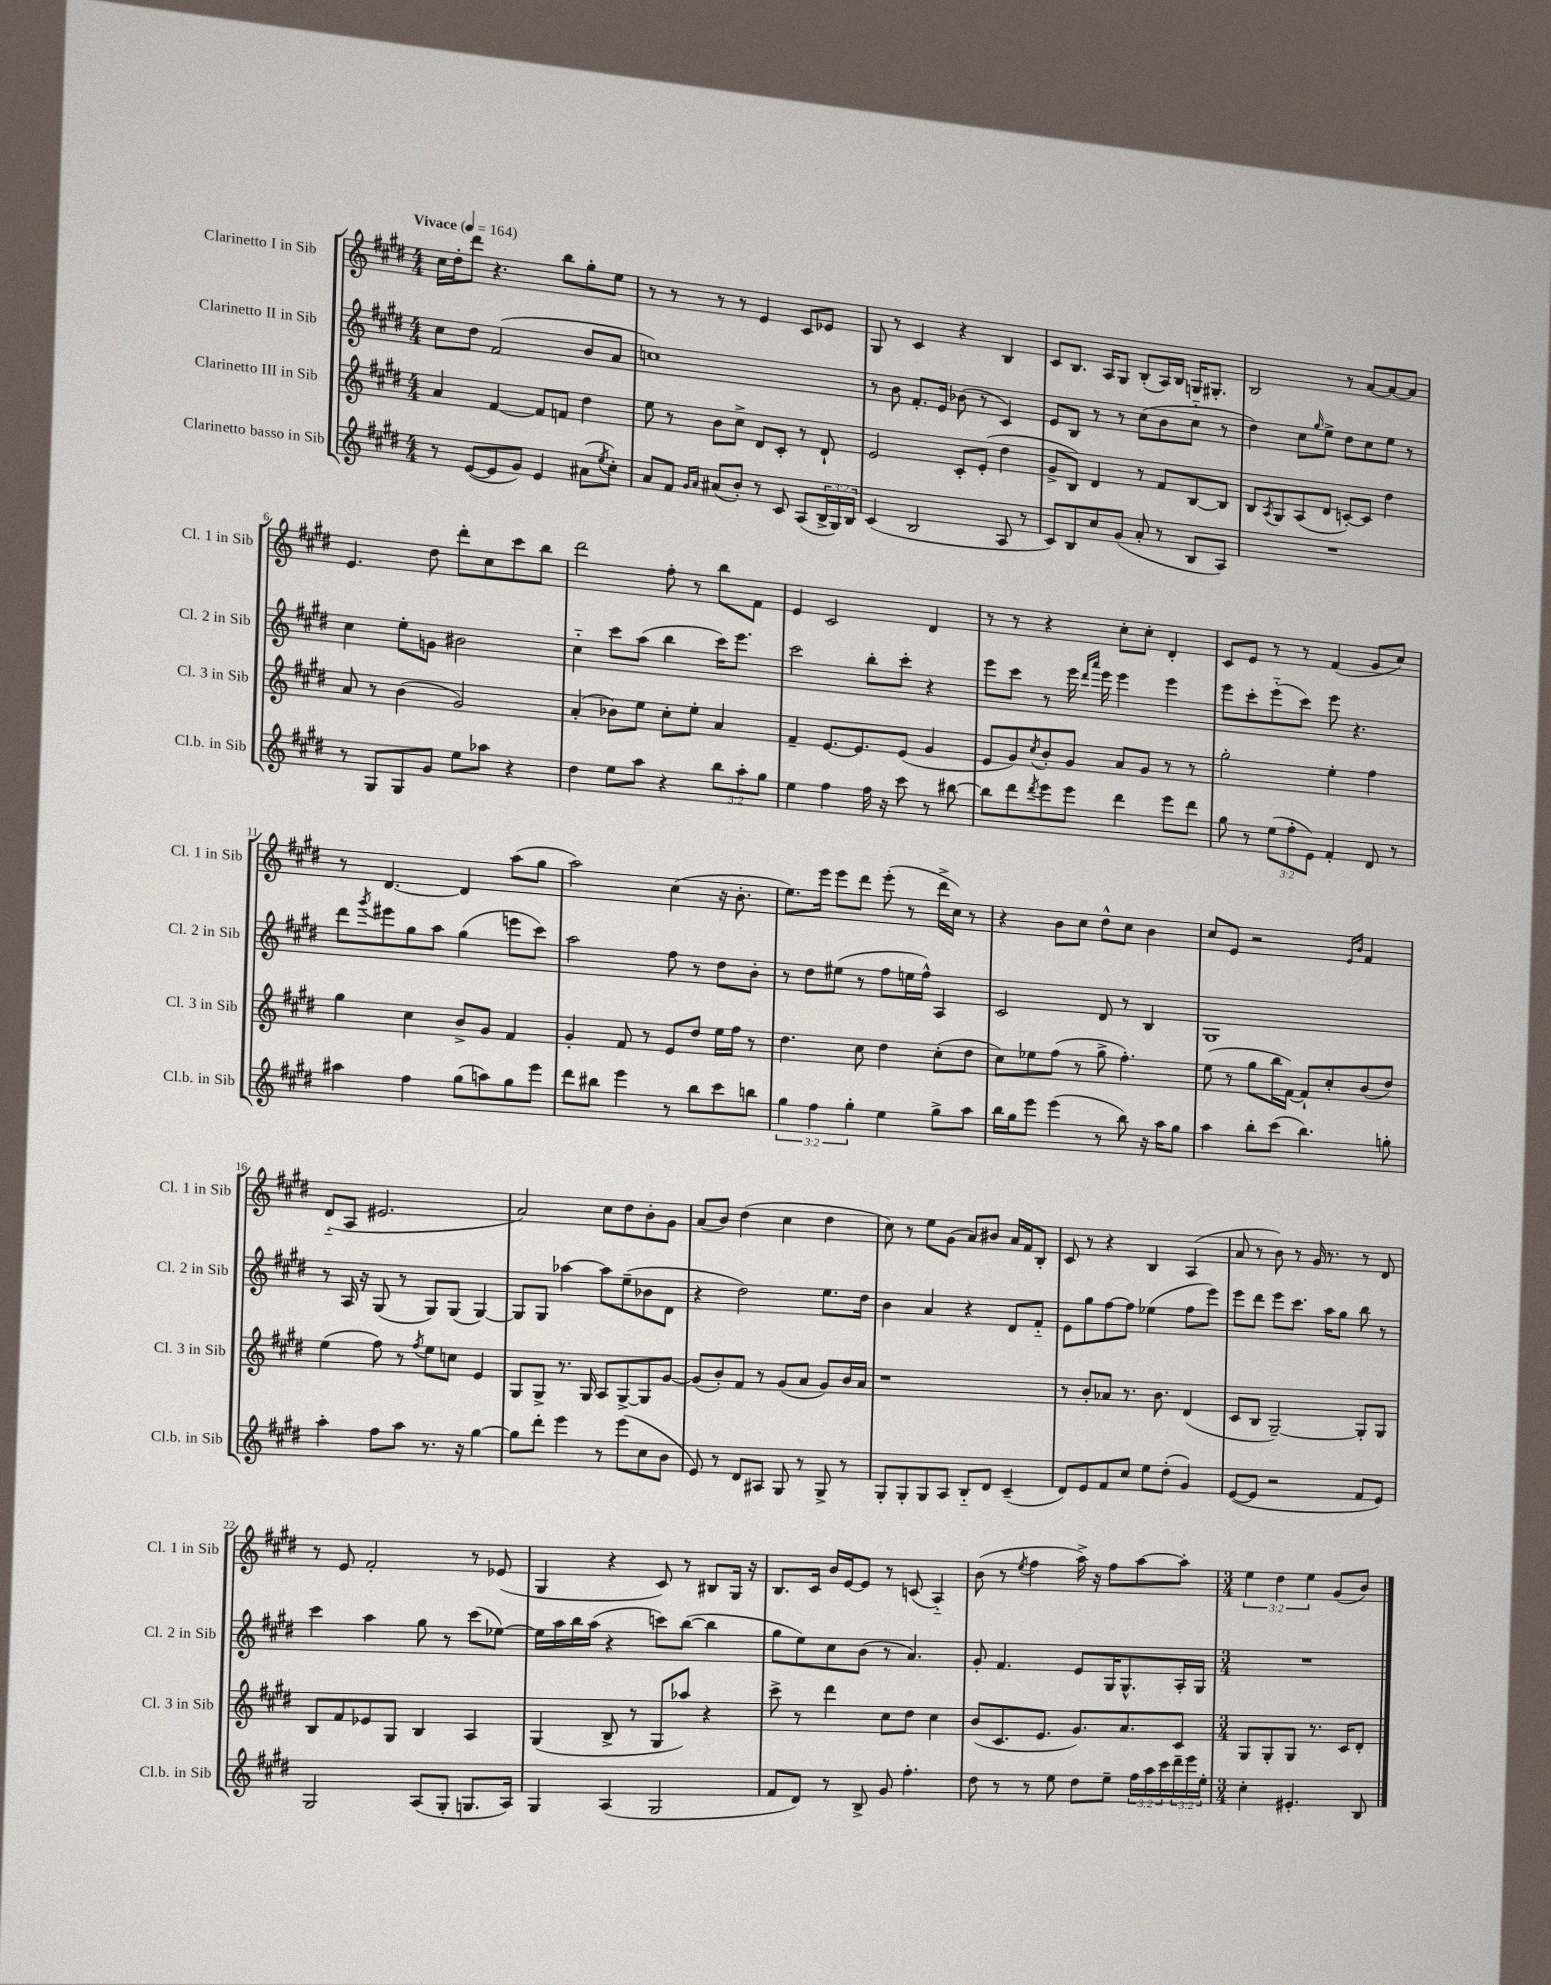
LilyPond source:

<<
\new StaffGroup <<
\new Staff = "s0" \with { instrumentName = "Clarinetto I in Sib" shortInstrumentName = "Cl. 1 in Sib" } {
    \clef treble \key e \major \numericTimeSignature \time 4/4 \override Staff.TupletNumber.text = #tuplet-number::calc-fraction-text \tempo "Vivace" 4 = 164
    cis''16 dis''16-. dis'''8 r4. b''8 gis''8-. e''8 |
    r8 r8 r8 r8 e'4 cis'8 ees'8 |
    gis8 r8 cis'4 r4 b4 |
    cis'8 b8. a16 gis8 b8-.( a16) b16 g16 gis8.-. |
    b2 r8 a'8~ a'8~ a'8 |
    e'4. dis''8 dis'''8-. cis''8 cis'''8 b''8 |
    dis'''2 fis''8-. r8 b''8 fis'8 |
    e'4 cis'2 dis'4 |
    r8 r8 r4 cis''8-. cis''8-. dis'4-. |
    cis'8 e'8 r8 r8 fis'4( gis'8 cis''8) |
    r8 dis'4.~ dis'4 a''8( gis''8 |
    a''2) cis''4( r16 b'8.-. |
    e''8.) e'''16 e'''8 dis'''8 e'''8-.( r8 dis'''16-> cis''16) r8 |
    r4 b'8 cis''8 dis''8-^ cis''8 b'4 |
    cis''8 e'8 r2 \grace { e'16 b'16 } fis'4 |
    dis'8-_( a8 eis'2. |
    a'2) cis''8 dis''8 b'8-. gis'8 |
    a'8( b'8) dis''4( cis''4 dis''4 |
    cis''8) r8 e''8 gis'8( a'8) bis'8 a'16 fis'16 b8-. |
    cis'8 r8 r4 b4 a4( |
    a'8 r8 b'8) r8 gis'16 r8. r8 dis'8 |
    r8 e'8 fis'2-. r8 ees'8( |
    gis4 r4 cis'8) r8 bis8 gis16 r16 |
    b8. cis'16 b'16 e'16~ e'8 r8 c'8( a4-_) |
    b'8( r8 \acciaccatura { e''8 } fis''4 a''16->) r16 fis''8 a''8~ a''8-. |
    \numericTimeSignature \time 3/4 \tuplet 3/2 { e''4 dis''4 e''4 } gis'8( b'8) \bar "|." |
}
\new Staff = "s1" \with { instrumentName = "Clarinetto II in Sib" shortInstrumentName = "Cl. 2 in Sib" } {
    \clef treble \key e \major \numericTimeSignature \time 4/4
    cis''8 dis''8 fis'2( b'8 a'8 |
    c''1) |
    r8 b'8 fis'8.-. e'16 bes'8( r8 cis'4) |
    e'8 b8 r8 r8 cis''8( b'8 cis''8-_ r8 |
    dis''4) cis''8 \grace { gis''16 } e''8-> dis''8 cis''8 e''8 r8 |
    cis''4 e''8-. g'8 bis'2 |
    cis''4-_ cis'''8 a''8( b''4 cis'''16) e'''8. |
    cis'''2 b''8-. cis'''8-. r4 |
    e'''8 cis'''8 r8 e'''16 \grace { dis'''16 a'''16 } e'''16 e'''4 e'''4 |
    e'''8 cis'''8-. e'''8-_( cis'''8) e'''8 r4. |
    dis'''8 \acciaccatura { gis'''8 } eis'''8 gis''8 a''8 gis''4( e'''8 cis'''8) |
    a''2 fis''8 r8 dis''8 b'8-. |
    r8 dis''8 eis''8( r8 fis''8 e''16 fis''16-^) a4 |
    cis'2 dis'8 r8 b4 |
    gis1 |
    r8 a16 r16 gis8( r8 gis8) gis8( gis4~) |
    gis8 gis8 aes''4~ aes''8 e''8--( bes'8 dis'8 |
    r4 dis''2) e''8. dis''16 |
    b'4 a'4 r4 dis'8 fis'8-_ |
    e'8 gis''8 fis''8~ fis''8 ees''4( fis''8 e'''8) |
    e'''8 dis'''8 e'''8 cis'''8. a''16 gis''8 b''8 r8 |
    cis'''4 a''4 gis''8 r8 cis'''8( ees''8~) |
    ees''16 a''16 b''16 a''16( r4 c'''8) b''8~( b''4 |
    gis''8 e''8) cis''8 b'8( r8 a'4.) |
    gis'8-. fis'4. e'8 gis16 gis8.-^ a16-. gis16 |
    \numericTimeSignature \time 3/4 R2. \bar "|." |
}
\new Staff = "s2" \with { instrumentName = "Clarinetto III in Sib" shortInstrumentName = "Cl. 3 in Sib" } {
    \clef treble \key e \major \numericTimeSignature \time 4/4
    a'4 fis'4~ fis'8 f'8 dis''4 |
    e''8 r8 b'8 cis''8-> dis'8 cis'8-. r8 dis'8-! |
    e'2 cis'8-. e'8-.( dis''4 |
    gis'8-> b8) dis'4 r8 fis'8 b8~ b8 |
    b8 \acciaccatura { a8 } gis8 a8( dis'8 c'8~-.) c'8 dis''4 |
    a'8 r8 b'4( gis'2) |
    a'4-.( bes'8) e''8 cis''8-. e''8-. a'4 |
    fis'4-- e'8.~ e'8. e'8( gis'4 |
    e'8 gis'8) \acciaccatura { cis''8 } b'8-. gis'8 a'8 gis'8 r8 r8 |
    gis''2-. e''4-. fis''4 |
    gis''4 cis''4 b'8-> gis'8 fis'4 |
    gis'4-. fis'8 r8 e'8 dis''8 e''16 fis''16 r8 |
    dis''4. cis''8 dis''4 cis''8-.( dis''8 |
    cis''8) ees''8 fis''8( r8 gis''8-> fis''4.-.) |
    e''8( r8 gis''8 b''16 fis'16~) fis'8-! cis''8-. b'8( dis''8) |
    e''4( fis''8) r8 \acciaccatura { fis''8 } e''8 c''8 e'4 |
    gis8 gis8-> r8. gis16 a8 gis8~-> gis8 gis'8~ |
    gis'8( b'8-.) fis'8 r8 gis'8( a'8 gis'8) b'16 a'16 |
    r1 |
    r8 b'8-. aes'8 r8. b'8. dis'4( |
    cis'8 b8 gis2~--) gis8-. gis8 |
    b8 fis'8 ees'8 gis8 b4 a4 |
    gis4( b8-> r8 gis8 aes''8) r4 |
    cis'''8-> r8 dis'''4 cis''8 dis''8 cis''4 |
    b'8( cis'8. e'8. gis'8.) a'8. cis'8 |
    \numericTimeSignature \time 3/4 gis8 gis8-. gis8 r8. cis'16 dis'8-. \bar "|." |
}
\new Staff = "s3" \with { instrumentName = "Clarinetto basso in Sib" shortInstrumentName = "Cl.b. in Sib" } {
    \clef treble \key e \major \numericTimeSignature \time 4/4 \override Staff.TupletNumber.text = #tuplet-number::calc-fraction-text
    r8 e'8~( e'8 gis'8) e'4 ais'8( \acciaccatura { e''8 } cis''8-.) |
    a'8 fis'8 \grace { gis'16 a'16 } ais'8( b'8-.) r8 cis'8 a8( \tuplet 3/2 { b16-> gis16) b16 } |
    cis'4( b2 a8 r8 |
    cis'8) b8 cis''8 gis'8( a'8-. r8 b8 a8) |
    R1 |
    r8 gis8 gis8 gis'8 e''8 aes''8 r4 |
    dis''4 e''8 a''8 r4 \tuplet 3/2 { b''8 a''8-. gis''8 } |
    e''4 fis''4 fis''16 r16 cis'''8 r8 bis''8~ |
    bis''8 dis'''8 \acciaccatura { dis'''8 } e'''8 e'''8 dis'''4 e'''8 dis'''8 |
    gis''8 r8 \tuplet 3/2 { e''8( fis''8-. e'8) } fis'4-. dis'8 r8 |
    ais''4 fis''4 gis''8( a''8) gis''8 e'''8 |
    dis'''8 bis''8 e'''4 r8 bis''8 cis'''8 b''8 |
    \tuplet 3/2 { gis''4 fis''4 gis''4-. } e''4 gis''8-> a''8 |
    b''16 gis''16 e'''8 e'''4( r8 b''8) r16 a''16 gis''8 |
    a''4 b''8-. cis'''8( b''4.) g''8-. |
    a''4-. fis''8 a''8 r8. r16 gis''4~ |
    gis''8 dis'''8-. e'''4 r8 e'''8( cis''8 b'8 |
    e'8) r8 dis'8 ais8 gis8 r8 gis8-> r8 |
    gis8-. gis8-. gis8 a8 b8-_ dis'8 cis'4--( |
    dis'8) e'8 fis'8 cis''8 e''8 dis''8-.( gis'4) |
    e'8~( e'8 r2 fis'8 e'8) |
    gis2 a8( gis8-. g8. a16) |
    gis4 a4( gis2 |
    fis'8 dis'8) r8 b8-> gis'8 fis''4.-. |
    dis''8 r8 r8 e''8 dis''8 e''8-- \tuplet 3/2 { fis''16 a''16 cis'''16 } \tuplet 3/2 { dis'''16-- e'''16 e''16-. } |
    \numericTimeSignature \time 3/4 cis''4-. eis'4.-. b8 \bar "|." |
}
>>
>>
